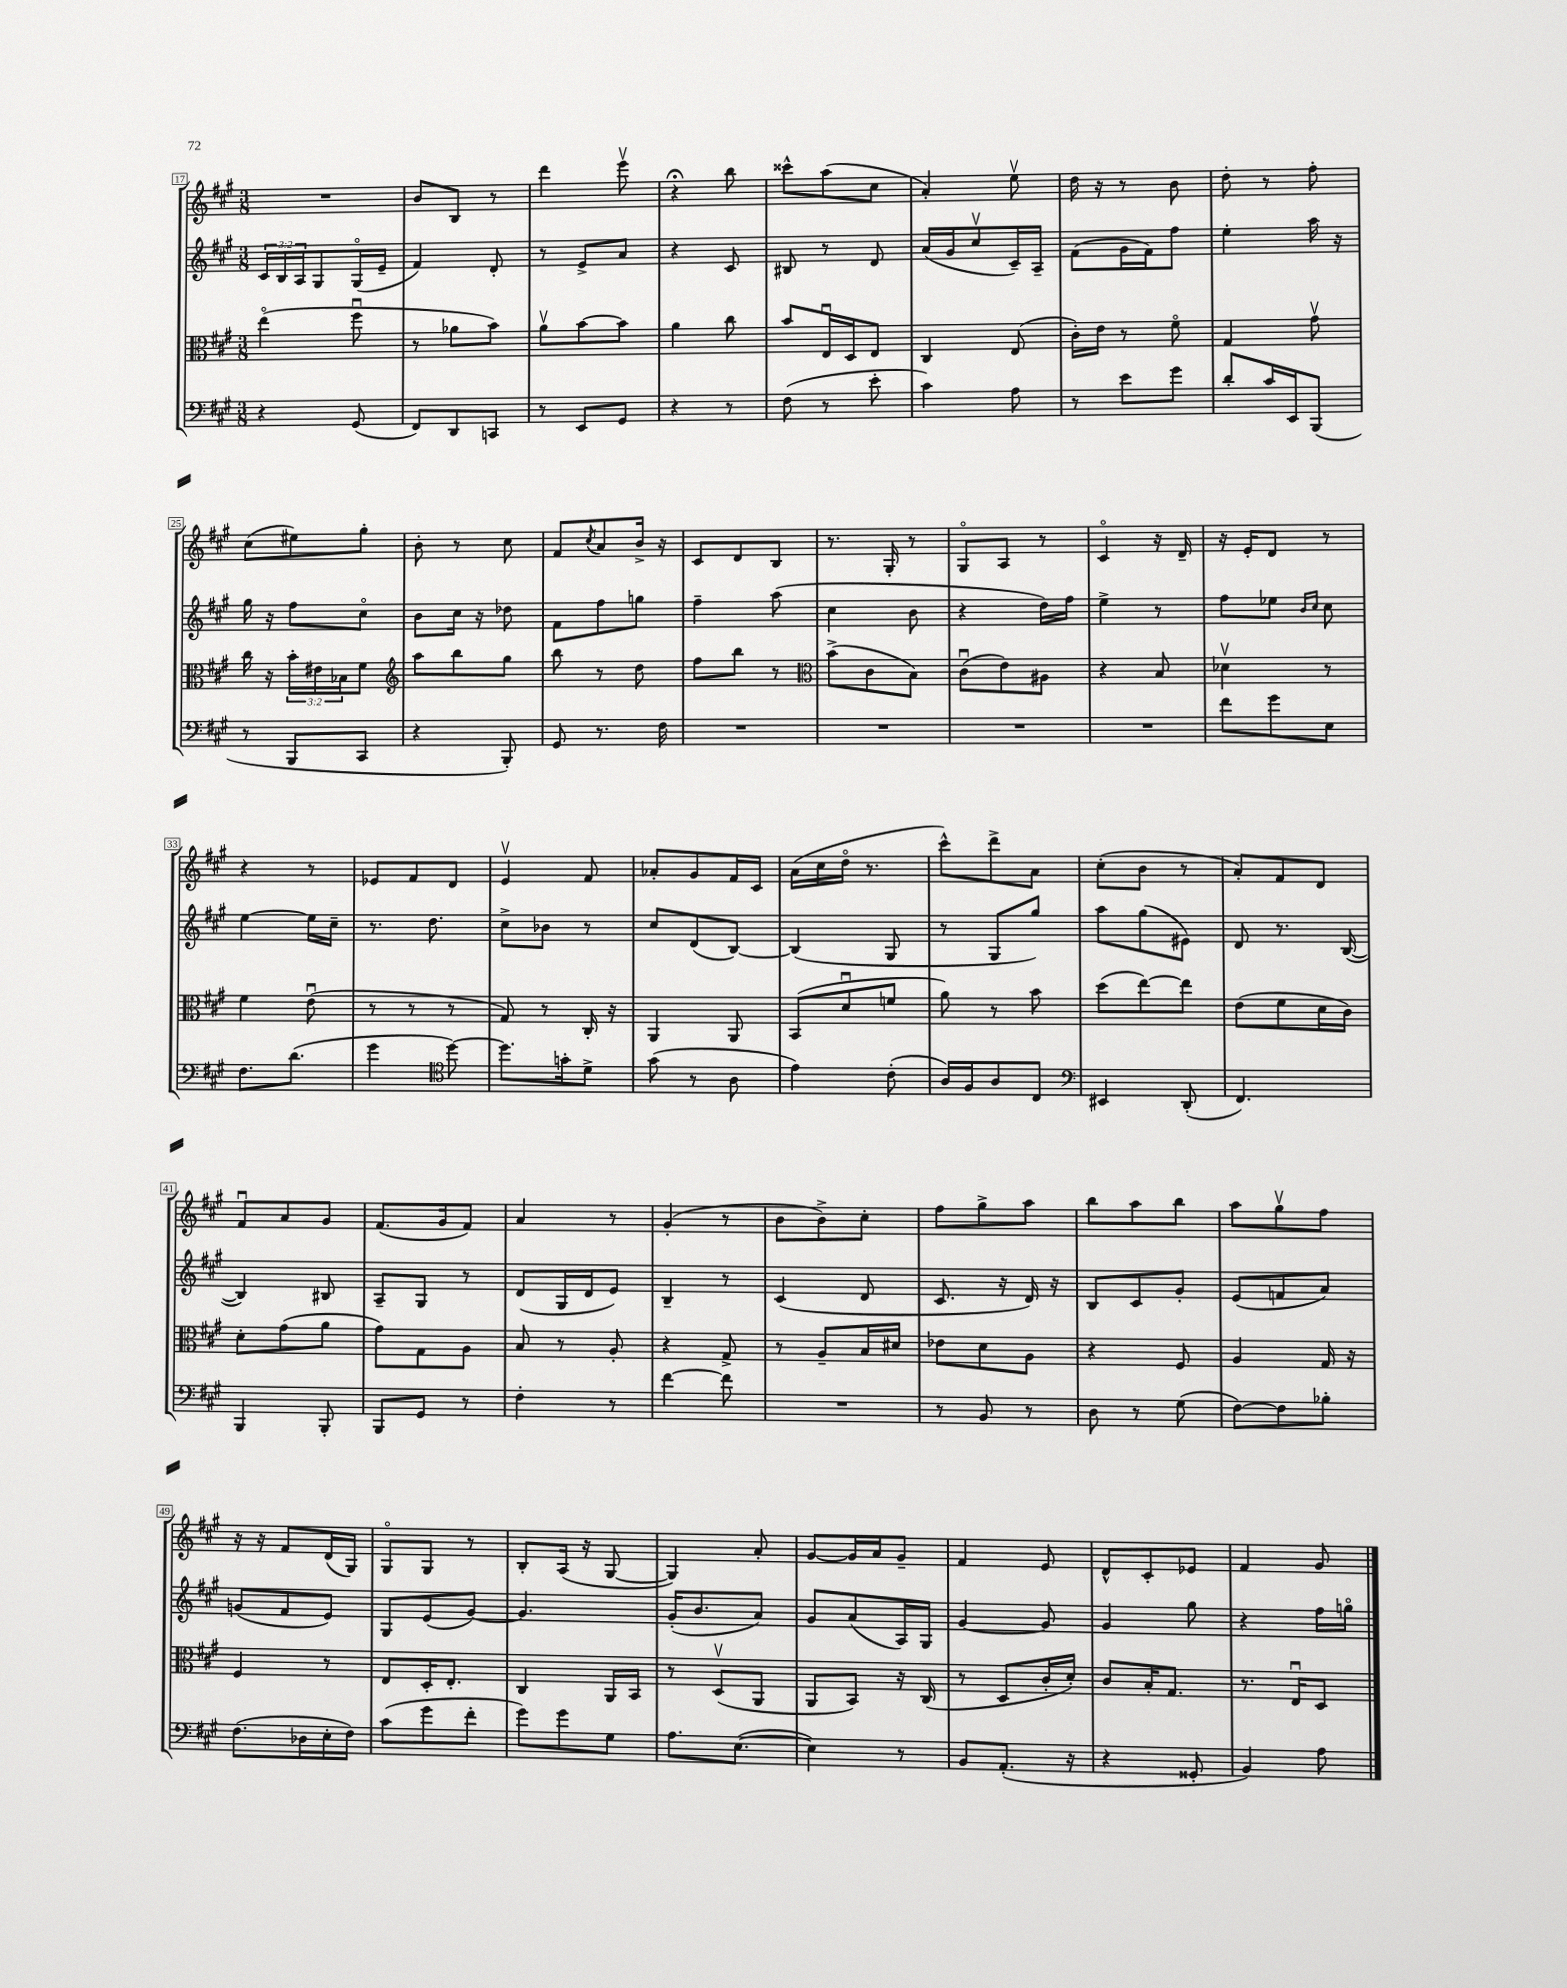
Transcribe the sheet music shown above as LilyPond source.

<<
\new StaffGroup <<
\new Staff = "s0" {
    \clef treble \key a \major \numericTimeSignature \time 3/8
    R4. |
    b'8 b8 r8 |
    d'''4 e'''8\upbow |
    r4\fermata b''8 |
    cisis'''8-^ a''8( cis''8 |
    a'4-.) e''8\upbow |
    d''16 r16 r8 b'8 |
    d''8-. r8 fis''8-. |
    cis''8( eis''8) gis''8-. |
    b'8-. r8 cis''8 |
    fis'8 \acciaccatura { cis''8 } a'8 b'16-> r16 |
    cis'8 d'8 b8 |
    r8. gis16-. r8 |
    gis8\flageolet a8 r8 |
    cis'4\flageolet r16 d'16-- |
    r16 e'16-. d'8 r8 |
    r4 r8 |
    ees'8 fis'8 d'8 |
    e'4\upbow fis'8 |
    aes'8-. gis'8 fis'16 cis'16 |
    a'16( cis''16 d''16\flageolet r8. |
    cis'''8-^) d'''8-> a'8 |
    cis''8-.( b'8 r8 |
    a'8-.) fis'8 d'8 |
    fis'8\downbow a'8 gis'8 |
    fis'8.( gis'16 fis'8) |
    a'4 r8 |
    gis'4-.( r8 |
    b'8 b'8->) cis''8-. |
    fis''8 gis''8-> a''8 |
    b''8 a''8 b''8 |
    a''8 gis''8\upbow fis''8 |
    r16 r16 fis'8 d'16( gis16) |
    gis8\flageolet gis8 r8 |
    b8-. a16( r16 gis8~ |
    gis4) a'8-. |
    gis'8~ gis'16 a'16 gis'8-- |
    fis'4 e'8 |
    d'8-^ cis'8-. ees'8 |
    fis'4 gis'8 \bar "|." |
}
\new Staff = "s1" {
    \clef treble \key a \major \numericTimeSignature \time 3/8 \override Staff.TupletNumber.text = #tuplet-number::calc-fraction-text
    \tuplet 3/2 { cis'16 b16 a16 } gis8 gis16\flageolet( e'16-- |
    fis'4) d'8-. |
    r8 e'8-> a'8 |
    r4 cis'8 |
    bis8 r8 d'8 |
    a'16( gis'16 cis''8\upbow cis'16--) a16-- |
    fis'8( gis'16 fis'16) fis''8 |
    e''4-. a''16 r16 |
    gis''16 r16 fis''8 cis''8\flageolet |
    b'8 cis''16 r16 des''8 |
    fis'8 fis''8 g''8 |
    fis''4-- a''8( |
    cis''4 b'8 |
    r4 d''16) fis''16 |
    e''4-> r8 |
    fis''8 ees''8 \grace { b'16 cis''16 } cis''8 |
    e''4~ e''16 cis''16-- |
    r8. d''8. |
    cis''8-> bes'8 r8 |
    cis''8 d'8( b8~) |
    b4( gis8 |
    r8 gis8 gis''8) |
    a''8 gis''8( eis'8) |
    d'8 r8. b16~( |
    b4) bis8 |
    a8-- gis8 r8 |
    d'8( gis16 d'16 e'8) |
    b4-- r8 |
    cis'4( d'8 |
    cis'8. r16 d'16) r16 |
    b8 cis'8 gis'8-. |
    e'8( f'8 a'8) |
    g'8( fis'8 e'8) |
    gis8 e'8( gis'8~) |
    gis'4. |
    gis'16-.( b'8. a'8) |
    gis'8 a'8( a16) gis16 |
    gis'4~ gis'8 |
    gis'4 gis''8 |
    r4 fis''16 g''16\flageolet \bar "|." |
}
\new Staff = "s2" {
    \clef alto \key a \major \numericTimeSignature \time 3/8 \override Staff.TupletNumber.text = #tuplet-number::calc-fraction-text
    e''4\flageolet( fis''8\downbow |
    r8 aes'8 b'8) |
    a'8\upbow b'8~ b'8 |
    a'4 cis''8 |
    b'8 e16\downbow d16 e8 |
    cis4 e8( |
    cis'16-.) e'16 r8 fis'8\flageolet |
    gis4 gis'8\upbow |
    cis''16 r16 \tuplet 3/2 { b'16-. eis'16 bes16 } fis'8 |
    \clef treble a''8 b''8 gis''8 |
    b''8 r8 d''8 |
    fis''8 b''8 r8 |
    \clef alto b'8->( cis'8 b8) |
    cis'8\downbow( e'8) ais8 |
    r4 b8 |
    des'4\upbow r8 |
    fis'4 e'8\downbow( |
    r8 r8 r8 |
    gis8) r8 cis16-. r16 |
    a,4 a,8 |
    b,8( d'8\downbow f'8 |
    a'8) r8 b'8 |
    d''8( e''8~) e''8 |
    e'8( fis'8 d'16 cis'16) |
    d'8-. gis'8( a'8 |
    gis'8) gis8 a8 |
    b8 r8 a8-. |
    r4 gis8-> |
    r8 a8-- b16 dis'16 |
    ees'8 d'8 a8 |
    r4 fis8 |
    a4 gis16 r16 |
    fis4 r8 |
    e8 d16-. e8.-. |
    cis4 a,16 b,16 |
    r8 d8\upbow( a,8 |
    a,8 b,8) r16 cis16( |
    r8 d8 cis'16-. d'16-.) |
    cis'8 b16-. gis8. |
    r8. e16\downbow d8 \bar "|." |
}
\new Staff = "s3" {
    \clef bass \key a \major \numericTimeSignature \time 3/8
    r4 gis,8( |
    fis,8) d,8 c,8 |
    r8 e,8 gis,8 |
    r4 r8 |
    fis8( r8 e'8-. |
    cis'4) a8 |
    r8 e'8 gis'8 |
    d'8-. cis'16 e,16 b,,8( |
    r8 b,,8 cis,8 |
    r4 b,,8-.) |
    gis,8 r8. fis16 |
    R4. |
    R4. |
    R4. |
    R4. |
    fis'8 gis'8 e8 |
    fis8. d'8.( |
    gis'4 \clef tenor d''8~) |
    d''8. g'16-. d'8-> |
    gis'8( r8 a8 |
    e'4) cis'8-.( |
    a16) fis16 a8 cis8 |
    \clef bass eis,4 d,8-.( |
    fis,4.) |
    b,,4 b,,8-. |
    b,,8 gis,8 r8 |
    fis4-. r8 |
    fis'4~ fis'8 |
    R4. |
    r8 b,8 r8 |
    d8 r8 gis8( |
    fis8~) fis8 bes8-. |
    fis8.( des16 e16-. fis16) |
    cis'8( gis'8 fis'8-. |
    gis'8) gis'8 gis8 |
    a8. e8.~( |
    e4) r8 |
    b,8 a,8.-.( r16 |
    r4 gisis,8-. |
    b,4) a8 \bar "|." |
}
>>
>>
\layout { \context { \Score currentBarNumber = #17 \override BarNumber.stencil = #(make-stencil-boxer 0.1 0.3 ly:text-interface::print) } }
